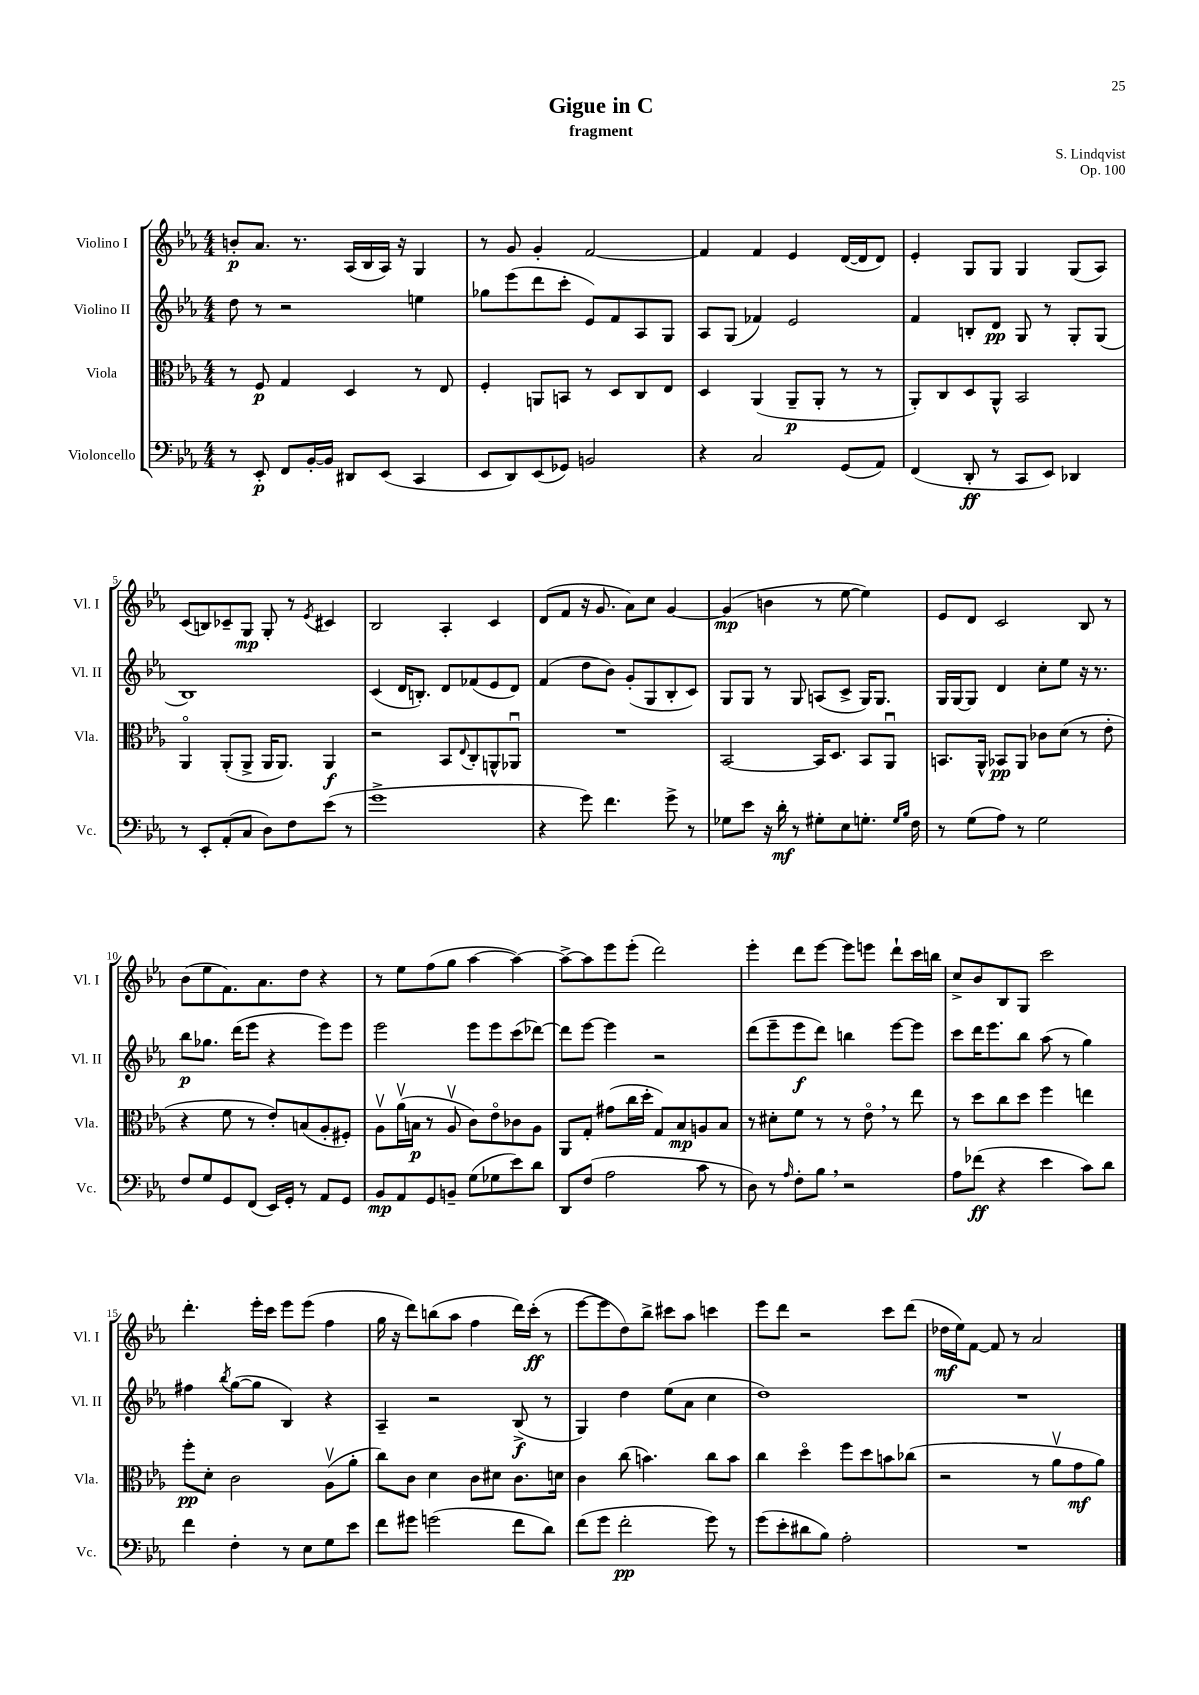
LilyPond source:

\header { title = "Gigue in C" composer = "S. Lindqvist" subtitle = "fragment" opus = "Op. 100" }
<<
\new StaffGroup <<
\new Staff = "s0" \with { instrumentName = "Violino I" shortInstrumentName = "Vl. I" } {
    \clef treble \key ees \major \numericTimeSignature \time 4/4
    b'8-.\p aes'8. r8. aes16( bes16 aes16) r16 g4 |
    r8 g'8 g'4-. f'2~ |
    f'4 f'4 ees'4 d'16~( d'16 d'8) |
    ees'4-. g8 g8 g4 g8( aes8) |
    c'8( b8) ces'8-- g8\mp g8-. r8 \acciaccatura { ees'8 } cis'4 |
    bes2 aes4-. c'4 |
    d'8( f'8 r16 g'8. aes'8) c''8 g'4~ |
    g'4\mp( b'4 r8 ees''8~ ees''4) |
    ees'8 d'8 c'2 bes8 r8 |
    bes'8( ees''8 f'8.) aes'8. d''8 r4 |
    r8 ees''8 f''8( g''8 aes''4~ aes''4~) |
    aes''8~-> aes''8 ees'''8 ees'''8-.( d'''2) |
    ees'''4-. d'''8 ees'''8~ ees'''8 e'''8 d'''8-! c'''16 b''16 |
    c''8-> bes'8 bes8 g8 c'''2 |
    d'''4.-. ees'''16-. c'''16 ees'''8 ees'''8( f''4 |
    g''16 r16 d'''8) b''8( aes''8 f''4 d'''16) c'''16-.\ff( r8 |
    ees'''8~ ees'''8 d''8) bes''8-> cis'''8 aes''8 c'''4 |
    ees'''8 d'''8 r2 c'''8 d'''8( |
    des''16\mf ees''16) f'8~ f'8 r8 aes'2 \bar "|." |
}
\new Staff = "s1" \with { instrumentName = "Violino II" shortInstrumentName = "Vl. II" } {
    \clef treble \key ees \major \numericTimeSignature \time 4/4
    d''8 r8 r2 e''4 |
    ges''8 ees'''8( d'''8 c'''8-. ees'8) f'8 aes8 g8 |
    aes8 g8( fes'4) ees'2 |
    f'4 b8-. d'8\pp g8 r8 g8-. g8( |
    bes1) |
    c'4( d'16 b8.-.) d'8 fes'8( ees'8 d'8) |
    f'4( d''8 bes'8) g'8-.( g8 bes8-. c'8) |
    g8 g8 r8 g8 a8( c'8-> g16) g8. |
    g16 g16~ g8 d'4 c''8-. ees''8 r16 r8. |
    bes''8\p ges''8. d'''16( ees'''8 r4 ees'''8) ees'''8 |
    ees'''2 ees'''8 ees'''8 c'''8( des'''8~) |
    des'''8 ees'''8~ ees'''4 r2 |
    d'''8( ees'''8-- ees'''8\f d'''8) b''4 ees'''8~ ees'''8 |
    c'''8 d'''16 ees'''8. bes''8 aes''8( r8 g''4) |
    fis''4 \acciaccatura { bes''8 } g''8~( g''8 bes4) r4 |
    aes4-- r2 bes8->\f( r8 |
    g4) d''4 ees''8( aes'8 c''4 |
    d''1) |
    R1 \bar "|." |
}
\new Staff = "s2" \with { instrumentName = "Viola" shortInstrumentName = "Vla." } {
    \clef alto \key ees \major \numericTimeSignature \time 4/4
    r8 f8\p g4 d4 r8 ees8 |
    f4-. a,8 b,8 r8 d8 c8 ees8 |
    d4 aes,4( aes,8--\p aes,8-. r8 r8 |
    aes,8-.) c8 d8 aes,8-^ bes,2 |
    aes,4\flageolet aes,8-.( aes,8-> aes,16 aes,8.) aes,4\f |
    r2 bes,8 \appoggiatura { ees8 } c8-. a,8-^ aes,8\downbow |
    R1 |
    bes,2~ bes,16 d8. bes,8 aes,8\downbow |
    b,8. aes,16-^ bes,8\pp aes,8 ces'8 d'8( r8 ees'8-. |
    r4 f'8 r8 ees'8-.) b8( aes8-. fis8-.) |
    aes8\upbow aes'16\upbow( b16\p r8 aes8\upbow c'8) ees'8\flageolet ces'8 aes8 |
    aes,8 g8-. gis'8( c''16 d''16-. g8) bes8\mp a8 bes8 |
    r8 dis'8-. f'8 r8 r8 ees'8\flageolet \breathe r8 ees''8 |
    r8 d''8 c''8 d''8 f''4 e''4 |
    f''8-.\pp d'8-. c'2 aes8\upbow( aes'8-. |
    c''8) c'8 d'4 c'8 dis'8 c'8. d'16 |
    c'4 c''8( b'4.) c''8 b'8 |
    c''4 d''4\flageolet f''8 d''8 b'8 ces''8( |
    r2 r8 aes'8\upbow g'8\mf aes'8) \bar "|." |
}
\new Staff = "s3" \with { instrumentName = "Violoncello" shortInstrumentName = "Vc." } {
    \clef bass \key ees \major \numericTimeSignature \time 4/4
    r8 ees,8-.\p f,8 bes,16~-. bes,16 dis,8 ees,8( c,4 |
    ees,8 d,8) ees,8( ges,8) b,2 |
    r4 c2 g,8( aes,8) |
    f,4( d,8-.\ff r8 c,8 ees,8) des,4 |
    r8 ees,8-. aes,8-.( c8 d8) f8 ees'8( r8 |
    g'1-> |
    r4 g'8) f'4. g'8-> r8 |
    ges8 ees'8 r16 d'16-.\mf r8 gis8-. ees8 g8.-. \grace { g16 bes16 } f16 |
    r8 g8( aes8) r8 g2 |
    f8 g8 g,8 f,8( ees,16) g,16-. r8 aes,8 g,8 |
    bes,8\mp aes,8 g,8 b,8-- g8( ges8 ees'8) d'8 |
    d,8 f8( aes2 c'8 r8 |
    d8) r8 \grace { aes16 } f8-. bes8 \breathe r2 |
    aes8 fes'8\ff( r4 ees'4 c'8) d'8 |
    f'4 f4-. r8 ees8 g8 ees'8 |
    f'8 gis'8 g'2( f'8 d'8) |
    f'8( g'8 f'2-.\pp g'8) r8 |
    g'8( ees'8-. dis'8 bes8) aes2-. |
    R1 \bar "|." |
}
>>
>>
